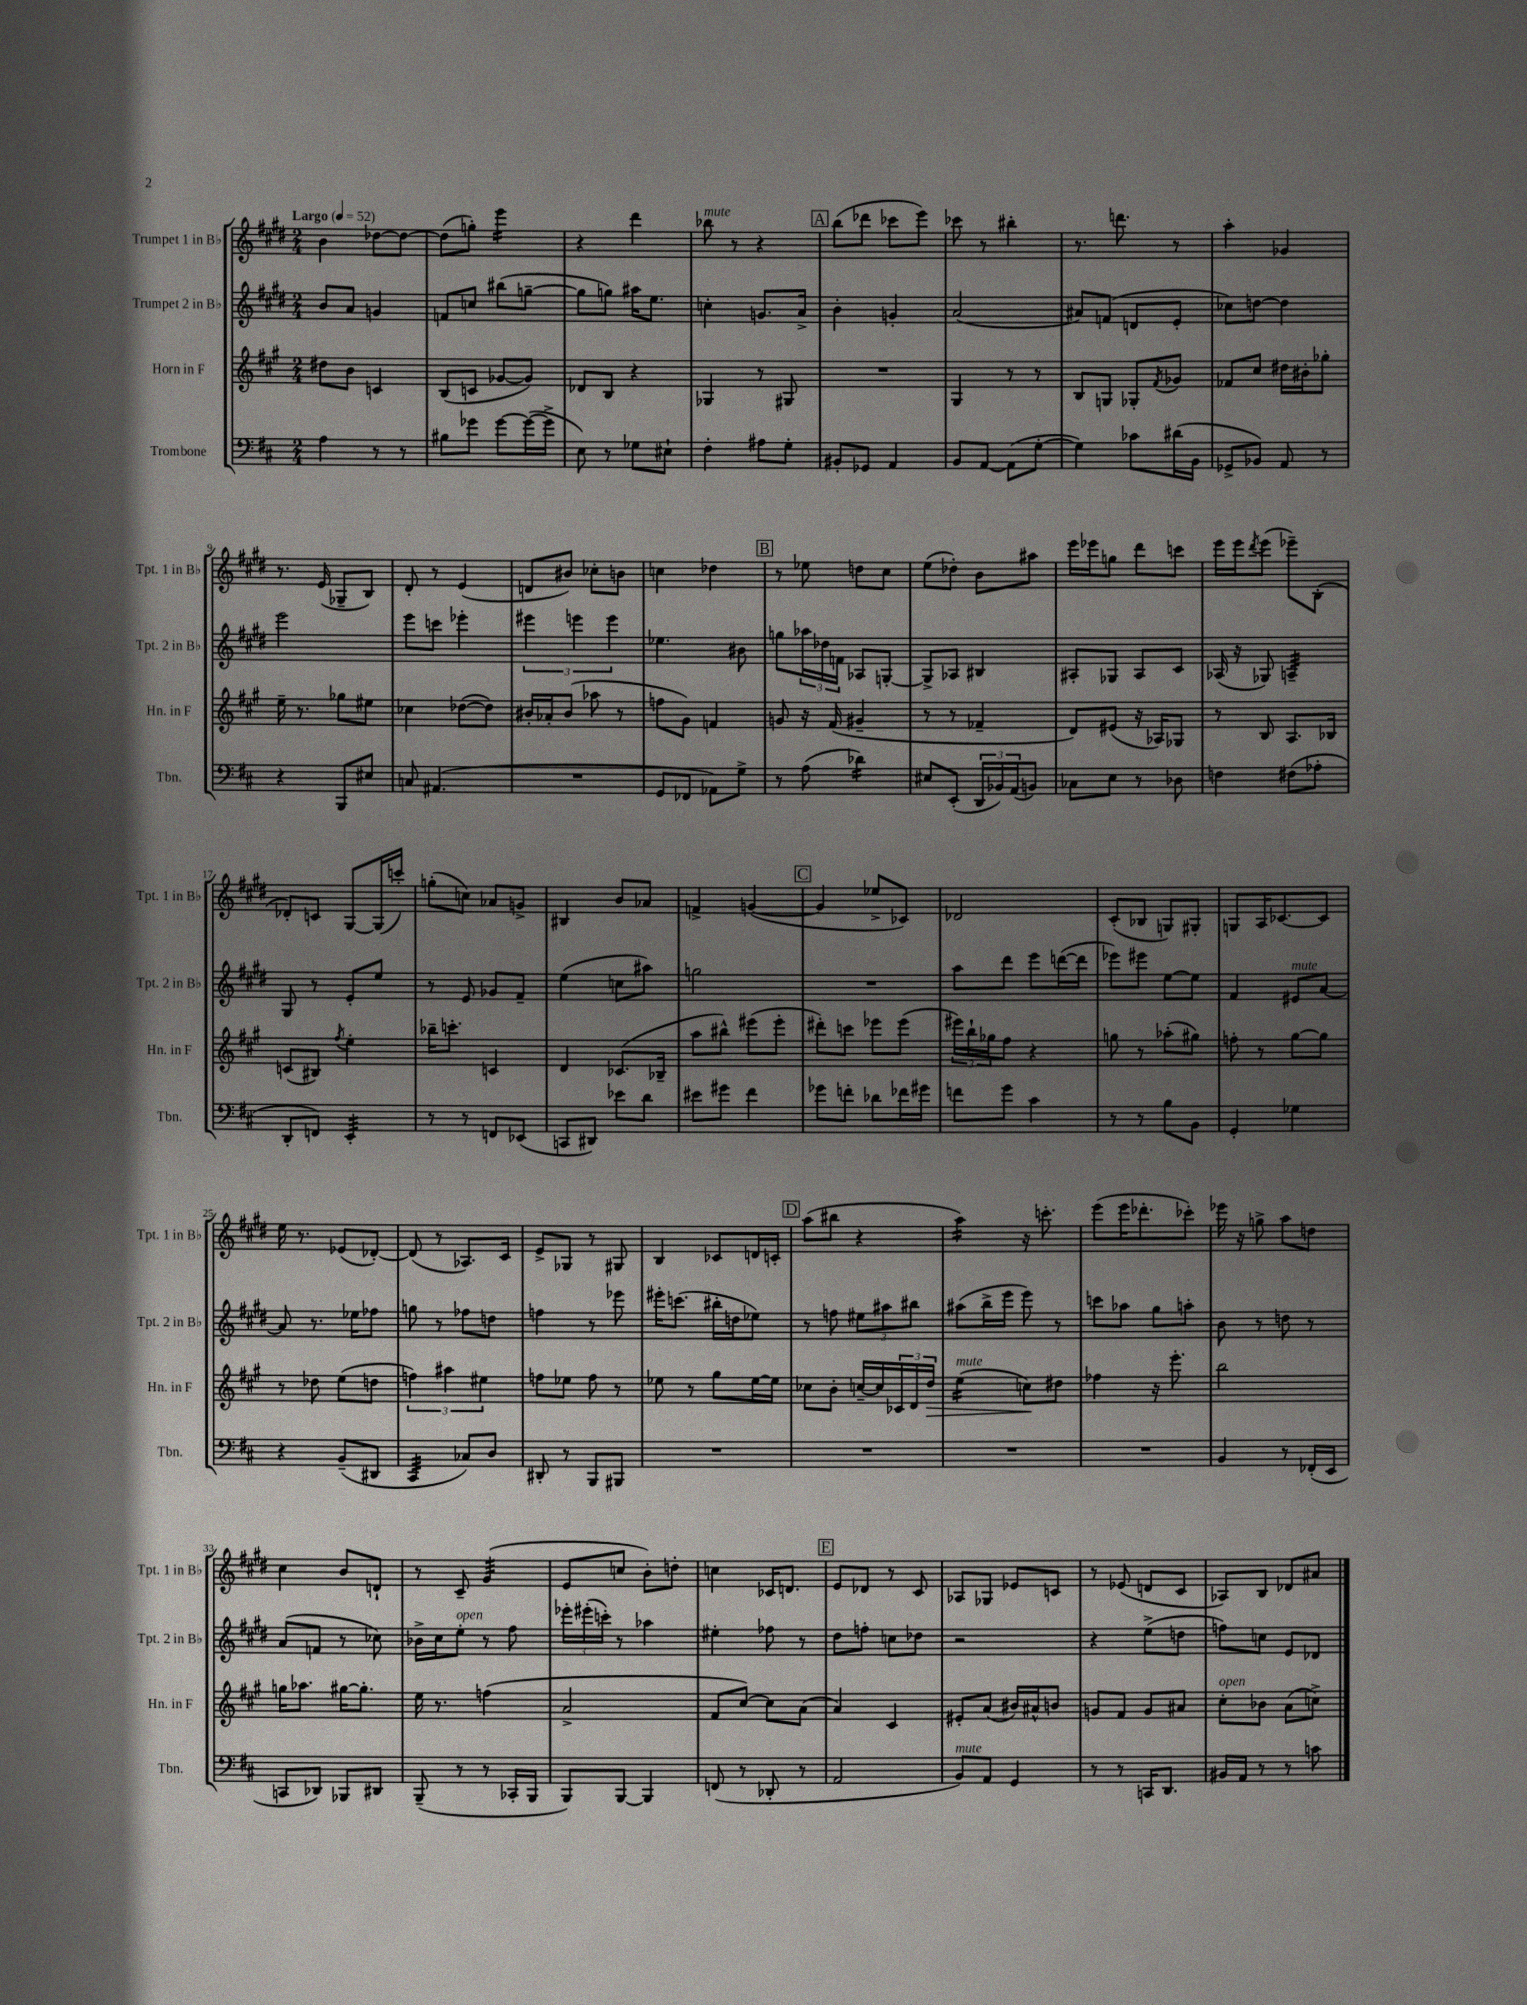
<<
\new StaffGroup <<
\new Staff = "s0" \with { instrumentName = "Trumpet 1 in Bb" shortInstrumentName = "Tpt. 1 in Bb" } {
    \clef treble \key e \major \numericTimeSignature \time 2/4 \tempo "Largo" 4 = 52
    b'4 des''8~ des''8~ |
    des''8( g''8-.) e'''4:16 |
    r4 dis'''4 |
    bes''8^\markup { \italic "mute" } r8 r4 |
    \mark \markup { \box "A" } b''8( des'''8 ces'''8 e'''8) |
    ces'''8 r8 bis''4-. |
    r8. d'''8. r8 |
    a''4-. ges'4 |
    r8. e'16( ges8-- b8) |
    dis'8-. r8 e'4( |
    d'8 bis'8) ces''8-. b'8 |
    c''4 des''4 |
    \mark \markup { \box "B" } r8 ees''8 d''8 cis''8 |
    e''8( des''8-.) b'8 ais''8 |
    e'''16 ees'''16 g''8 dis'''8 c'''8 |
    e'''16 e'''16 \acciaccatura { dis'''8 } e'''8( ees'''8--) b8-.( |
    des'8-.) c'8 gis8~ gis16( c'''16-.) |
    g''8-.( c''8) aes'8 g'8-> |
    bis4 b'8 aes'8 |
    f'4-> g'4~( |
    \mark \markup { \box "C" } g'4 ees''8-> ces'8) |
    des'2 |
    cis'8-.( bes8 g8) gis8-. |
    g8 a16 ces'8.~ ces'8 |
    e''16 r8. ees'8( des'8~-.) |
    des'8( r8 aes8.) cis'16 |
    e'8-> ges8 r8 gis8 |
    b4 ces'8 d'16 c'16-. |
    \mark \markup { \box "D" } a''8( bis''8 r4 |
    a''4:16) r16 c'''8.-. |
    e'''8( e'''16 des'''8.-. ces'''8-.) |
    ees'''16 r16 g''8-> a''8 d''8 |
    cis''4 b'8 d'8-! |
    r8 cis'8-- gis'4:32( |
    e'8 c''8 b'8-.) d''8-. |
    c''4 ces'16 d'8. |
    \mark \markup { \box "E" } e'8 des'8 r8 cis'8 |
    aes8 ges8 ees'8 c'8 |
    r8 ees'8( d'8 cis'8 |
    aes8) b8 des'8 ais'8 \bar "|." |
}
\new Staff = "s1" \with { instrumentName = "Trumpet 2 in Bb" shortInstrumentName = "Tpt. 2 in Bb" } {
    \clef treble \key e \major \numericTimeSignature \time 2/4
    b'8 a'8 g'4 |
    f'8 c''8 bis''8( g''8~-- |
    g''8 g''8) ais''16 e''8. |
    c''4-. g'8. a'16-> |
    \mark \markup { \box "A" } b'4-. g'4-. |
    a'2( |
    ais'8) f'8( d'8 e'8-. |
    ces''8) d''8~ d''4 |
    e'''2 |
    e'''8 c'''8 ees'''4-. |
    \tuplet 3/2 { eis'''4 e'''4 e'''4 } |
    ees''4. bis'8 |
    \mark \markup { \box "B" } g''8 \tuplet 3/2 { aes''16 des''16 f'16 } aes8 g8~-. |
    g8-> aes8 bis4 |
    ais8-. ges8 ais8 cis'8 |
    aes16( r16 ges8) a4:32-- |
    gis8 r8 e'8-. e''8 |
    r8 e'8 ges'8 fis'8-- |
    e''4( c''8 ais''8) |
    g''2 |
    \mark \markup { \box "C" } R2 |
    a''8 dis'''8 e'''8 d'''16~( d'''16 |
    ees'''8) eis'''8 e''8~ e''8 |
    fis'4 eis'8^\markup { \italic "mute" } a'8~ |
    a'8 r8. ees''16 fes''8 |
    g''8 r8 fes''8 d''8 |
    f''4 r8 ees'''8 |
    eis'''16-. c'''8.( bis''16-. d''16 ees''8) |
    \mark \markup { \box "D" } r8 f''8 \tuplet 3/2 { eis''8 ais''8 bis''8 } |
    ais''8( b''16-> e'''16 e'''8) r8 |
    c'''8 aes''8 gis''8 a''8-. |
    b'8 r8 d''8 r8 |
    a'8( f'8 r8 ces''8) |
    bes'16-> cis''16 e''8-.^\markup { \italic "open" } r8 fis''8 |
    \tuplet 3/2 { ees'''16-. eis'''16-.( c'''16-.) } r8 aes''4 |
    eis''4-. fes''8 r8 |
    \mark \markup { \box "E" } dis''8 f''8-. c''8 des''8 |
    r2 |
    r4 e''8->( d''8 |
    f''8) c''8 e'8 des'8 \bar "|." |
}
\new Staff = "s2" \with { instrumentName = "Horn in F" shortInstrumentName = "Hn. in F" } {
    \clef treble \key a \major \numericTimeSignature \time 2/4
    dis''8 b'8 c'4 |
    b8( c'8 ges'8~ ges'8) |
    des'8 b8 r4 |
    ges4 r8 gis8 |
    \mark \markup { \box "A" } R2 |
    gis4 r8 r8 |
    b8 g8 ges8-. \acciaccatura { fis'8 } ges'8 |
    fes'8 cis''8 dis''16 bis'16-. ges''8-. |
    e''16-- r8. ges''8 eis''8 |
    ces''4 des''8~( des''8) |
    bis'16-. aes'16-. bis'8( aes''8 r8 |
    f''8 gis'8) f'4 |
    \mark \markup { \box "B" } g'8 r16 fis'16( gis'4-- |
    r8 r8 fes'4-- |
    d'8) eis'8( r16 aes16) ges8 |
    r8 b8 a8. bes16 |
    c'8( bis8) \acciaccatura { fis''8 } e''4-. |
    bes''16-- c'''8.-. c'4 |
    d'4 ces'8.( bes16-- |
    a''8 bis''8-^) eis'''8( eis'''8-. |
    \mark \markup { \box "C" } dis'''8-.) c'''8 ees'''8 ees'''8( |
    \tuplet 3/2 { eis'''16) b''16-! ges''16 } fis''8 r4 |
    g''8 r8 aes''8-.( gis''8) |
    f''8-. r8 gis''8~ gis''8 |
    r8 des''8 e''8( d''8 |
    \tuplet 3/2 { f''4) ais''4 eis''4 } |
    f''8 ees''8 f''8 r8 |
    ees''8 r8 gis''8 ees''16~ ees''16 |
    \mark \markup { \box "D" } ces''8 b'8-. c''16~-- c''16 \tuplet 3/2 { ces'16 d'16 d''16\> } |
    e''4:16^\markup { \italic "mute" }( c''8\!) dis''8 |
    fes''4 r16 e'''8.-. |
    b''2 |
    g''16 aes''8. gis''16~ gis''8.-. |
    e''16 r8. f''4( |
    a'2-> |
    fis'8 cis''8~) cis''8 a'8( |
    \mark \markup { \box "E" } a'4) cis'4 |
    eis'8-. a'8( bis'16) ais'16-^ b'8 |
    g'8 fis'8 g'8 ais'8 |
    cis''8-.^\markup { \italic "open" } bes'8 a'8( c''8->) \bar "|." |
}
\new Staff = "s3" \with { instrumentName = "Trombone" shortInstrumentName = "Tbn." } {
    \clef bass \key d \major \numericTimeSignature \time 2/4
    a4 r8 r8 |
    bis8 ges'8 ges'8~ ges'16~( ges'16-> |
    e8) r8 ges8 eis8-! |
    fis4-. ais8 g8-. |
    \mark \markup { \box "A" } bis,8-. ges,8 a,4 |
    b,8 a,8~ a,8( g8~-. |
    g4) ces'8 dis'16( b,16 |
    ges,8-> bes,8) a,8 r8 |
    r4 b,,8 eis8 |
    c8 ais,4.( |
    R2 |
    g,8 fes,8 aes,8) g8-> |
    \mark \markup { \box "B" } r8 a8( des'4:16) |
    eis8 e,8-.( \tuplet 3/2 { d,16 bes,16) a,16( } b,8) |
    ces8 e8 r8 des8 |
    f4 fis8( aes8-. |
    d,8-. f,8) e,4:32-. |
    r8 r8 f,8 ees,8( |
    c,8 dis,8) ees'8 d'8 |
    eis'8 gis'8 fis'4 |
    \mark \markup { \box "C" } ges'8 f'8-. des'8 fes'16 gis'16 |
    f'8 g'8 cis'4 |
    r8 r8 b8 b,8 |
    g,4-. ges4 |
    r4 b,8--( dis,8 |
    cis,4:32 ces8) d8 |
    dis,8-. r8 b,,8 bis,,8 |
    R2 |
    \mark \markup { \box "D" } R2 |
    R2 |
    R2 |
    b,4 r8 fes,16-.( e,16 |
    c,8 des,8) bes,,8 dis,8 |
    b,,8--( r8 r8 ces,16-. b,,16 |
    b,,8) b,,8~ b,,4 |
    f,8( r8 des,8-. r8 |
    \mark \markup { \box "E" } a,2 |
    b,8^\markup { \italic "mute" }) a,8 g,4 |
    r8 r8 c,16 d,8. |
    bis,16 a,16 r8 r8 c'8 \bar "|." |
}
>>
>>
